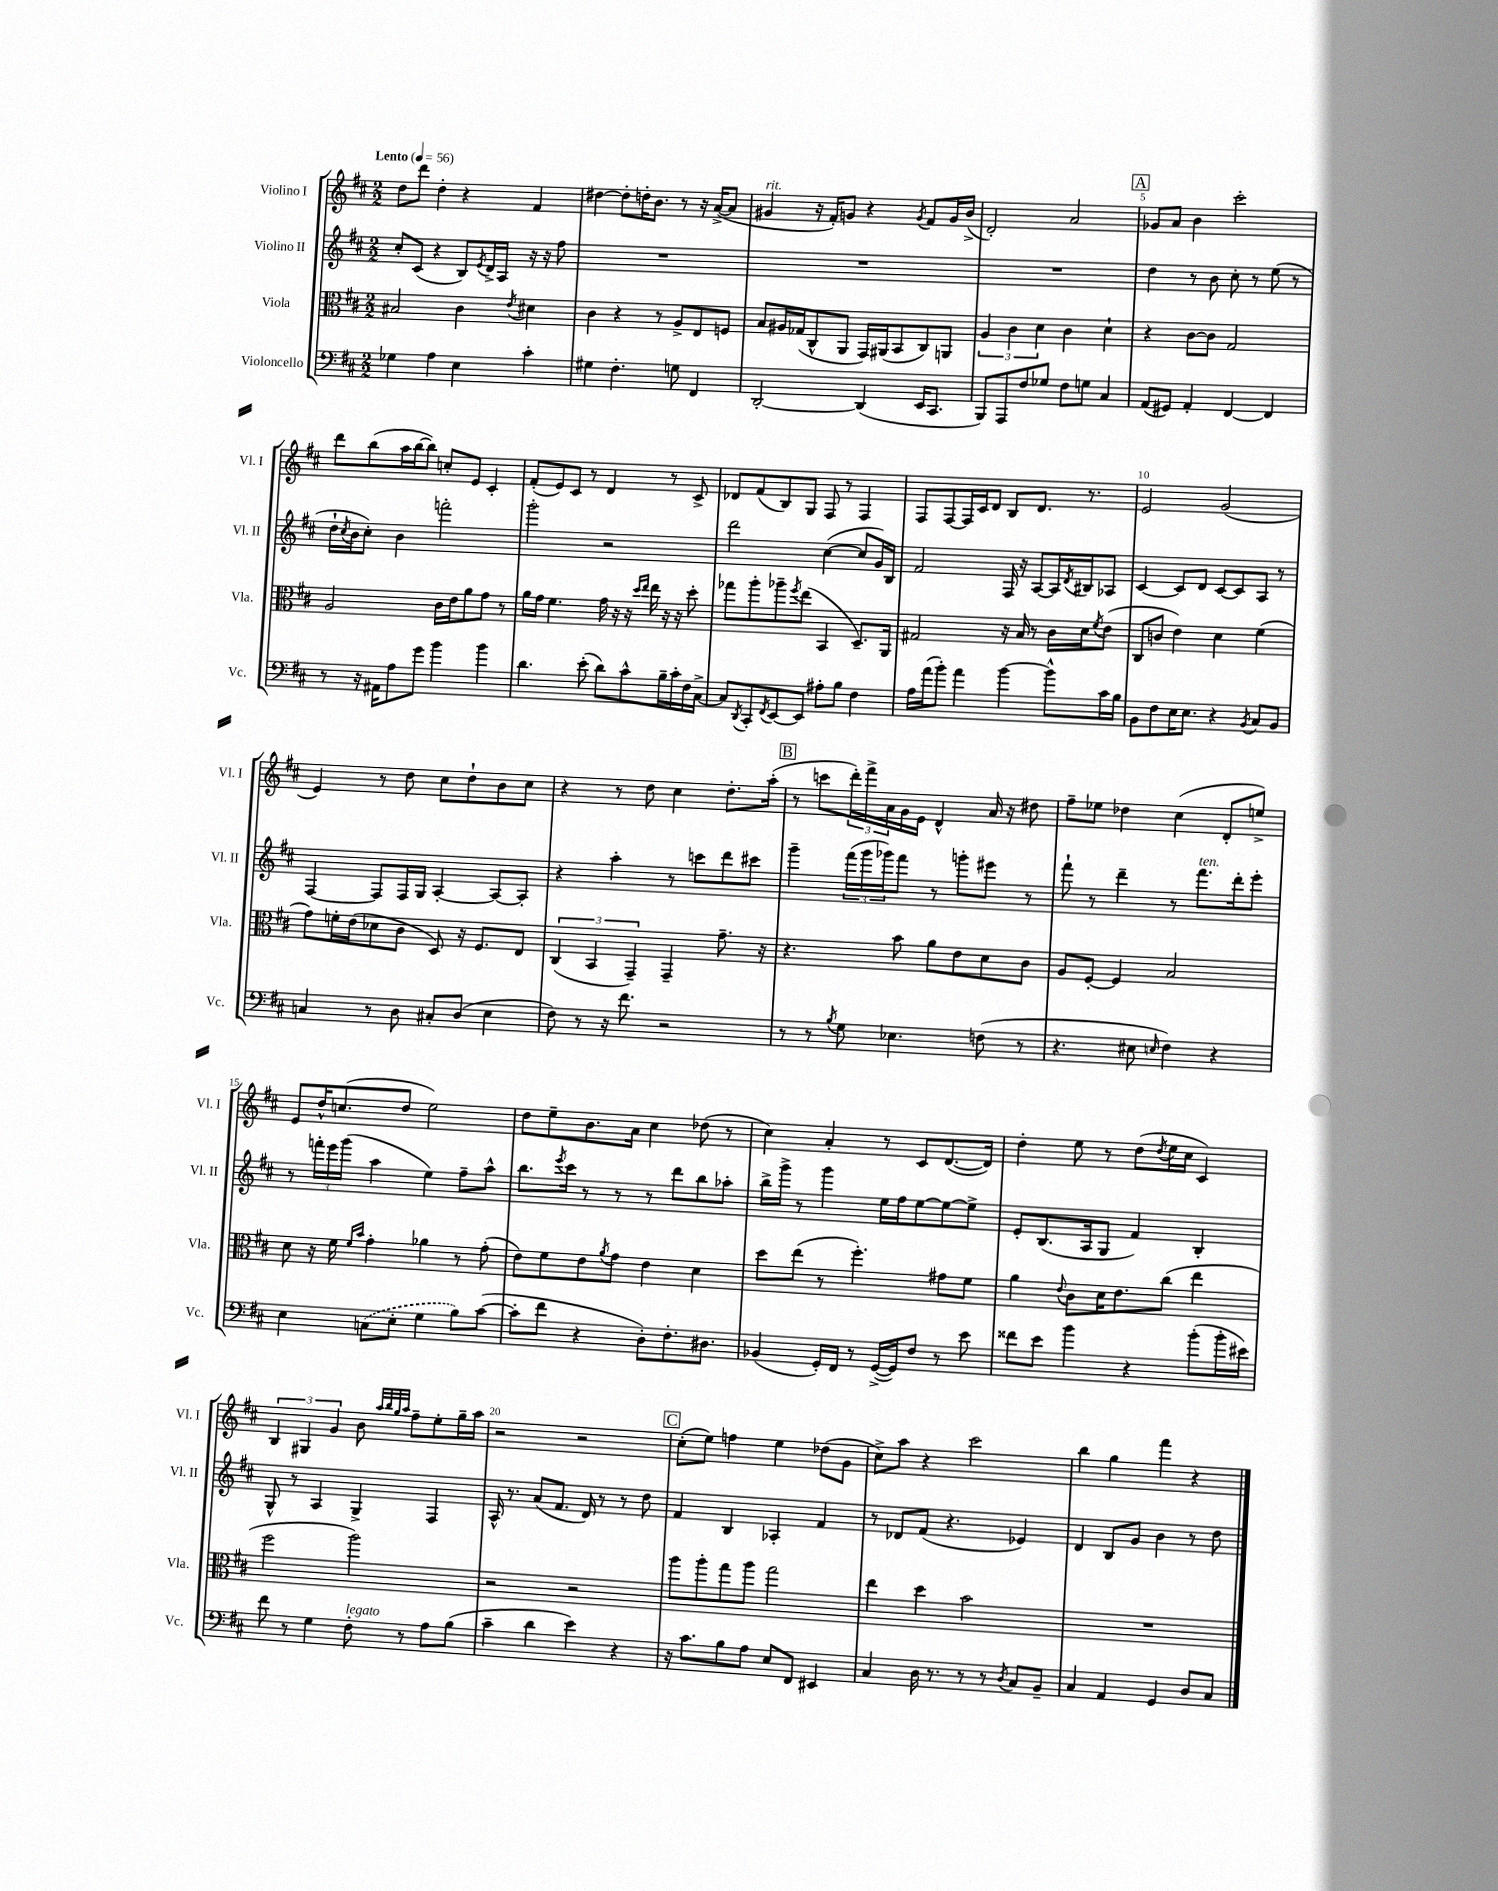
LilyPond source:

<<
\new StaffGroup <<
\new Staff = "s0" \with { instrumentName = "Violino I" shortInstrumentName = "Vl. I" } {
    \clef treble \key d \major \numericTimeSignature \time 2/2 \tempo "Lento" 4 = 56
    d''8 d'''8 d''4-. r4 fis'4 |
    dis''4~ dis''8-. d''16-. b'8. r8 r16 a'16~->( a'8 |
    gis'4^\markup { \italic "rit." } r16 fis'16-.) g'8 r4 \acciaccatura { g'8 } fis'8 g'16 b'16->( |
    d'2-.) a'2 |
    \mark \markup { \box "A" } ges'8 a'8 b'4 cis'''2-. |
    d'''8 b''8( a''16 b''16~ b''8) c''8-. e'8 cis'4-. |
    fis'8-.( e'8) cis'8 r8 d'4 r8 cis'8-> |
    des'8 fis'8( b8) g8 fis8 r8 fis4 |
    fis8 fis8~ fis16 cis'16 d'8 b8 d'8. r8. |
    e'2 g'2( |
    e'4) r8 d''8 cis''8 d''8-! b'8 cis''8 |
    r4 r8 d''8 cis''4 d''8.-. a''16-.( |
    \mark \markup { \box "B" } r8 c'''8 \tuplet 3/2 { d'''16-.) fis'''16-> a'16 } g'16 e'16 d'4-^ a'16 r16 dis''8 |
    fis''8-- ees''8 des''4 cis''4( d'8-. e''8->) |
    e'8 d''16-^ c''8.( d''8 e''2) |
    d''8 e''8-- b'8. a'16 cis''4 des''8( r8 |
    cis''4) a'4-. r8 cis'8 d'8.~( d'16) |
    d''4-. e''8 r8 d''8( \acciaccatura { d''8 } e''16 cis''16 cis'4) |
    \tuplet 3/2 { b4 gis4 g'4 } b'8 \grace { a''32 b''32 g''32 a''32 } fis''8-- e''8-. g''16-- a''16 |
    r2 r2 |
    \mark \markup { \box "C" } cis''8-.( e''8) f''4 e''4 des''8( g'8 |
    cis''8->) a''8 r4 cis'''2 |
    b''4 g''4 fis'''4 r4 \bar "|." |
}
\new Staff = "s1" \with { instrumentName = "Violino II" shortInstrumentName = "Vl. II" } {
    \clef treble \key d \major \numericTimeSignature \time 2/2
    cis''8-. cis'8( r4 b8) \acciaccatura { e'8 } d'16-> a16 r16 r16 fis''8 |
    R1 |
    R1 |
    R1 |
    \mark \markup { \box "A" } d''4 r8 b'8 cis''8-. r8 e''8( r8 |
    d''16-! \acciaccatura { cis''8 } b'16 cis''8-.) b'4 f'''2-. |
    g'''2-. r2 |
    d'''2 cis''4~( cis''8 g'16) b16 |
    fis'2 fis16 r16 a8~ a16 \acciaccatura { d'8 } bis16 aes8 |
    cis'4~ cis'8 d'8 cis'8~ cis'8 a8 r8 |
    fis4~ fis8 fis16 g16 a4~-. a8~ a8-. |
    r4 a''4-. r8 c'''8 d'''8 cis'''8 |
    \mark \markup { \box "B" } g'''4-- \tuplet 3/2 { fis'''16( g'''16 ges'''16) } fis'''8 r8 g'''8-. eis'''8 r8 |
    fis'''8-! r8 d'''4-- r8 fis'''8.^\markup { \italic "ten." } d'''16-. e'''8-. |
    r8 \tuplet 3/2 { f'''16-. e'''16 g'''16( } a''4 e''4) fis''8-- a''8-^ |
    b''8. \acciaccatura { e'''8 } cis'''16 r8 r8 r8 d'''8 b''8 aes''8-. |
    b''16-> g'''16-> r8 g'''4 e''16 fis''16 e''8~ e''8~ e''8-> |
    e'8-. b8.( a16 g8 fis'4) b4-. |
    g8-^ r8 a4 g4-> fis4 |
    a16-^ r8. a'8( fis'8. d'16) r8 r8 d''8 |
    \mark \markup { \box "C" } fis'4 b4 aes4-. fis'4 |
    r8 des'8 fis'8( r4. ees'4) |
    d'4 b8 g'8 b'4 r8 d''8 \bar "|." |
}
\new Staff = "s2" \with { instrumentName = "Viola" shortInstrumentName = "Vla." } {
    \clef alto \key d \major \numericTimeSignature \time 2/2
    bis2 cis'4 \acciaccatura { e'8 } dis'4 |
    cis'4 r4 r8 a8-> e8 f8 |
    b8 ais16 ges16( cis8-^ a,8 g,16) ais,16( b,8 cis8) a,8 |
    \tuplet 3/2 { a4 cis'4 d'4 } cis'4 d'4-! |
    \mark \markup { \box "A" } r4 cis'8~ cis'8 g2 |
    a2 cis'16 e'16 a'8 g'8 r8 |
    a'16 g'16 fis'4. g'16 r16 r16 \grace { d''16 e''16 } e''16 r16 r16 d''8-. |
    ges''8 a''8-. aes''8-- \acciaccatura { fis''8 } e''8( b,4 d8.--) a,16 |
    gis2 r16 b16 r8 cis'16 d'16 \acciaccatura { fis'8 } e'8( |
    cis8 c'8 e'4) d'4 fis'4( |
    g'8) f'16-. e'16( des'8 cis'8 d8) r16 fis8. e8 |
    \tuplet 3/2 { cis4( b,4 g,4--) } g,4-- g'8.-- r16 |
    \mark \markup { \box "B" } r4. b'8 a'8 e'8 d'8 cis'8 |
    a8 fis8~-. fis4 b2 |
    d'8 r16 fis'16 \grace { fis'16 b'16 } g'4-. aes'4 r8 g'8-.( |
    e'8) fis'8 e'8 \acciaccatura { a'8 } g'8 e'4 d'4 |
    d''8 e''8( r8 fis''4.-.) gis'8 fis'8 |
    a'4 \appoggiatura { e'8 } cis'8 d'16 e'8. cis''8( e''4 |
    fis''2 a''2) |
    r2 r2 |
    \mark \markup { \box "C" } a''8 a''8-. g''8 a''8 g''2 |
    e''4 d''4 b'2 |
    R1 \bar "|." |
}
\new Staff = "s3" \with { instrumentName = "Violoncello" shortInstrumentName = "Vc." } {
    \clef bass \key d \major \numericTimeSignature \time 2/2
    ges4 a4 e4 cis'4-. |
    gis4 fis4.-. g8 fis,4 |
    d,2~-. d,4( e,16 cis,8. |
    b,,8) a,,8 fis8 ges8 fis8 g8 cis4 |
    \mark \markup { \box "A" } a,8( gis,8) a,4-. fis,4~ fis,4 |
    r8 r16 ais,16 a8 g'8 b'4 b'4 |
    d'4. e'8-.( d'8) cis'8-^ b16-- cis'16-. fis16 cis16~-> |
    cis8 \acciaccatura { d,8 } cis,8-. \acciaccatura { fis,8 } e,8~ e,8 ais8-. b8 fis4 |
    a16 a'16( b'8-.) a'4 b'4~ b'8-^ cis'16 b16 |
    b,8 fis8 e16 e8. r4 \acciaccatura { b,8 } cis8 b,8 |
    c4 r8 d8 cis8-. d8( e4 |
    fis8) r8 r16 fis'8. r2 |
    \mark \markup { \box "B" } r8 r8 \acciaccatura { b8 } g8 ees4. f8( r8 |
    r4. eis8 \grace { e16 } fis4) r4 |
    e4 \once \slurDashed c8( e8-. g4 b8) cis'8~( |
    cis'8-. fis'8 r4 d8-.) fis8.-. dis8. |
    bes,4( g,16-.) fis,16 r8 g,16~->( g,16) fis8 r8 e'8 |
    fisis'8 e'8 b'4 r4 b'8-.( b'16-. eis'16) |
    fis'8 r8 g4 fis8-.^\markup { \italic "legato" } r8 a8 b8( |
    cis'4-- d'4 e'4) r4 |
    \mark \markup { \box "C" } r16 cis'8. b8 a8 e8 fis,8 eis,4 |
    cis4 d16 r8. r8 r8 \acciaccatura { d8 } cis8 b,8-- |
    cis4 a,4 g,4 d8 cis8 \bar "|." |
}
>>
>>
\layout { \context { \Score \override BarNumber.break-visibility = ##(#f #t #t) barNumberVisibility = #(every-nth-bar-number-visible 5) } }
